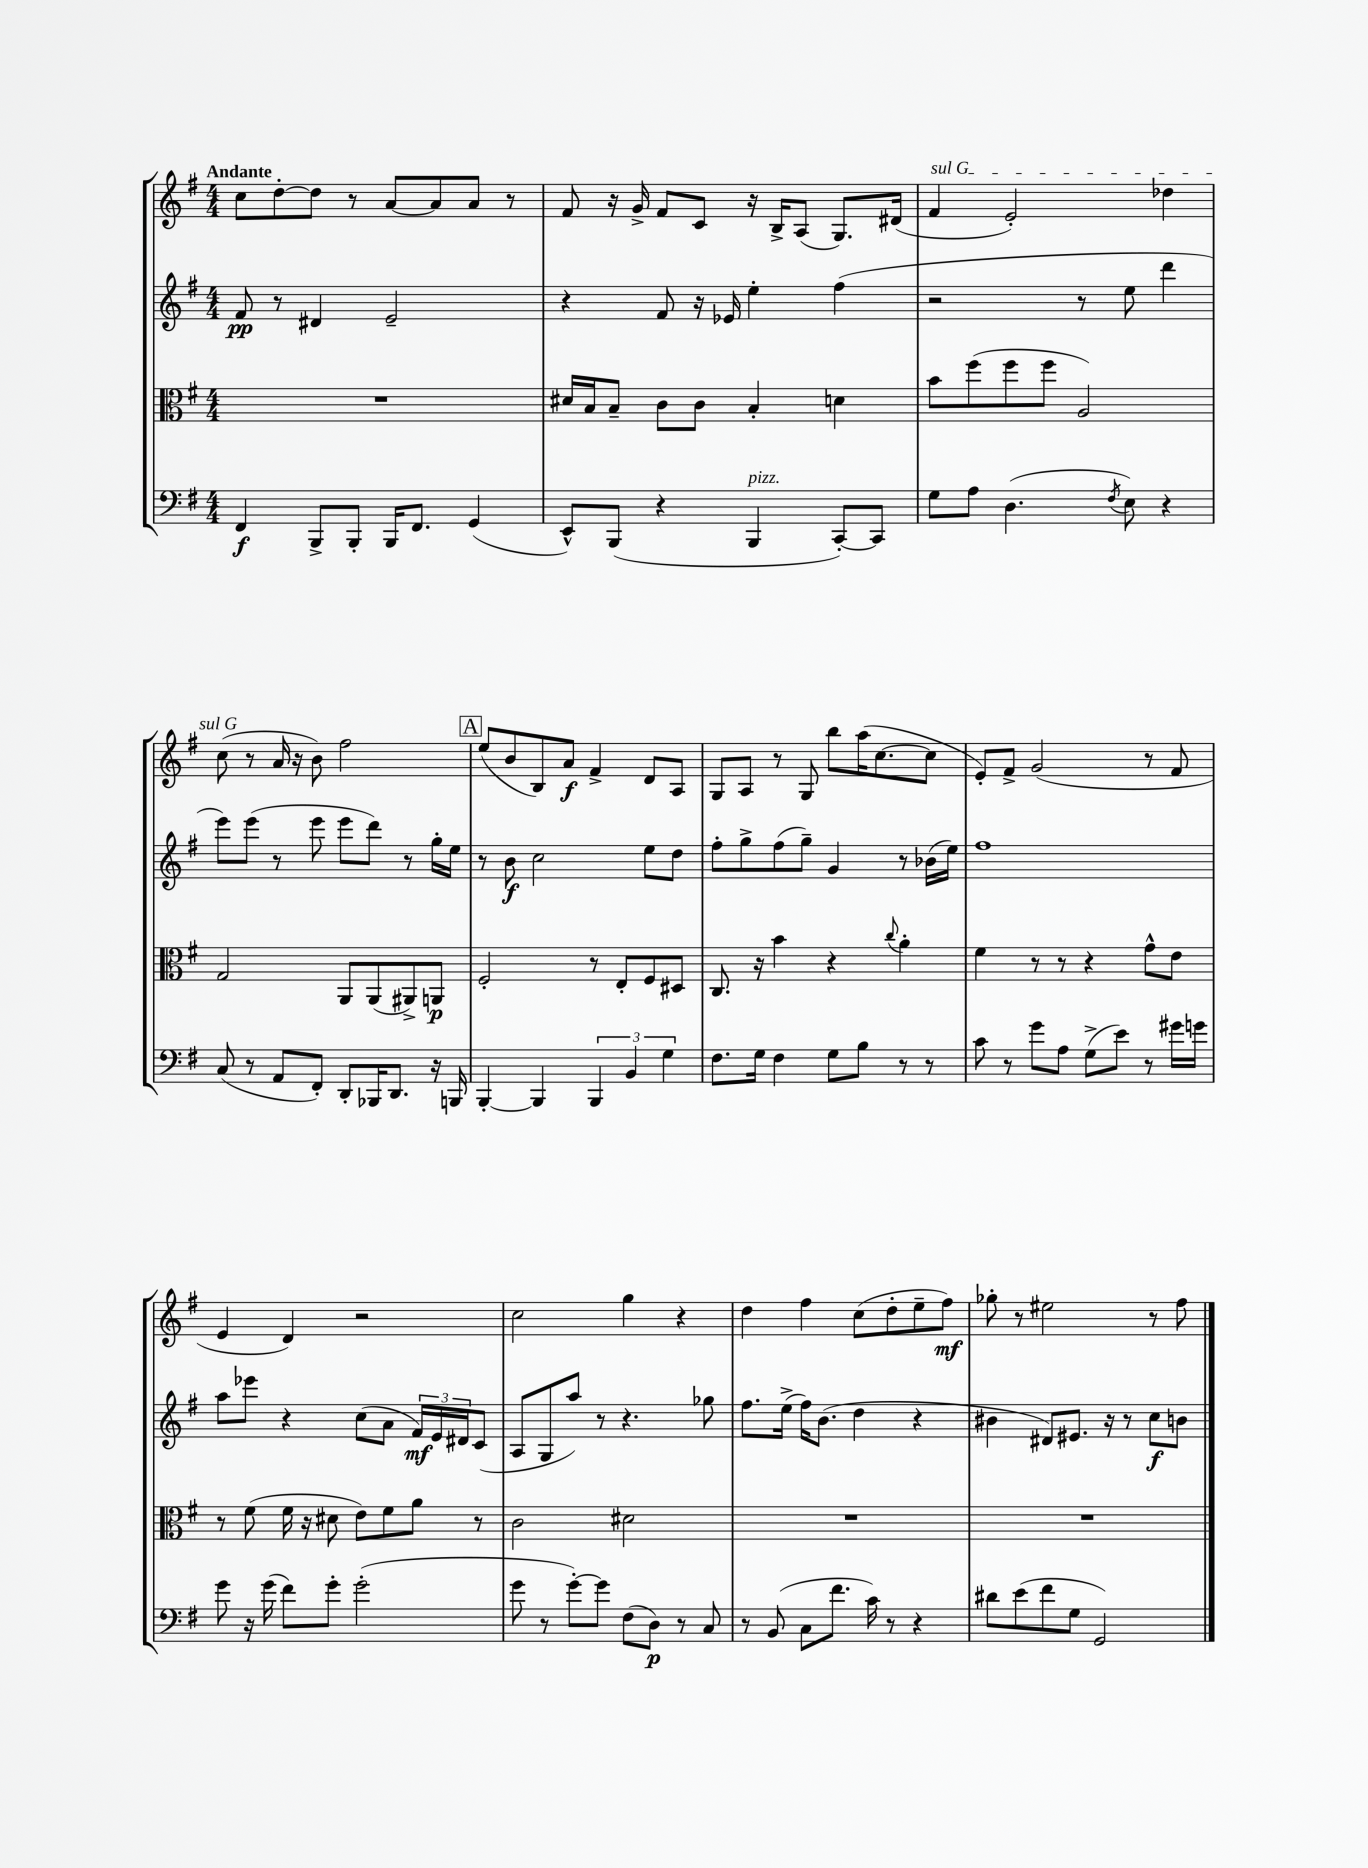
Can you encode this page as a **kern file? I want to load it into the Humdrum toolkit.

**kern	**kern	**kern	**kern
*staff4	*staff3	*staff2	*staff1
*clefF4	*clefC3	*clefG2	*clefG2
*k[f#]	*k[f#]	*k[f#]	*k[f#]
*M4/4	*M4/4	*M4/4	*M4/4
4FF#	1r	8f#	8cc
.	.	8r	[8dd'
8BBB^	.	4d#	8dd]
8BBB'	.	.	8r
16BBB	.	2e~	[8a
8.FF#	.	.	.
.	.	.	8a]
(4GG	.	.	8a
.	.	.	8r
=	=	=	=
8EE^^)	16d#	4r	8f#
.	16B	.	.
(8BBB	8B~	.	16r
.	.	.	16g^
4r	8c	8f#	8f#
.	8c	16r	8c
.	.	16e-	.
4BBB	4B'	4ee'	16r
.	.	.	16B^
.	.	.	(8A
[8CC')	4d	(4ff#	8.G)
8CC]	.	.	.
.	.	.	(16d#
=	=	=	=
8G	8b	2r	4f#
8A	(8ff#	.	.
(4.D	8ff#	.	2e')
.	8ff#	.	.
.	2A)	8r	.
8qF#	.	.	.
8E)	.	8ee	.
4r	.	4ddd	4dd-
=	=	=	=
(8C	2G	8eee)	(8cc
8r	.	(8eee	8r
8AA	.	8r	16a
.	.	.	16r
8FF#')	.	8eee	8b)
8DD'	8AA	8eee	2ff#
16BBB-	(8AA	8ddd)	.
8.DD	.	.	.
.	8AA#^)	8r	.
16r	8AA	16gg'	.
16BBB	.	16ee	.
=	=	=	=
[4BBB'	2F#'	8r	(8ee
.	.	8b	8b
4BBB]	.	2cc	8B)
.	.	.	8a
6BBB	8r	.	4f#^
.	8E'	.	.
6BB	.	.	.
.	8F#	8ee	8d
6G	.	.	.
.	8D#	8dd	8A
=	=	=	=
8.F#	8.C	8ff#'	8G
.	.	8gg^	8A
16G	16r	.	.
4F#	4b	(8ff#	8r
.	.	8gg~)	8G
8G	4r	4g	8bb
8B	.	.	(16aa
.	.	.	[8.cc
.	8qqcc	.	.
8r	4a'	8r	.
8r	.	(16b-	8cc]
.	.	16ee)	.
=	=	=	=
8c	4f#	1ff#	8e')
8r	.	.	8f#^
8g	8r	.	(2g
8A	8r	.	.
(8G^	4r	.	.
8e)	.	.	.
8r	8g^^	.	8r
16g#	8e	.	8f#
16g	.	.	.
=	=	=	=
8g	8r	8aa	4e
16r	(8f#	8eee-	.
(16g	.	.	.
8f#)	16f#	4r	4d)
.	16r	.	.
8g'	8d#	.	.
(2g'	8e)	(8cc	2r
.	8f#	8a	.
.	8a	24f#)	.
.	.	24e	.
.	.	24d#	.
.	8r	(8c	.
=	=	=	=
8g	2c	8A	2cc
8r	.	8G	.
[8g')	.	8aa)	.
8g]	.	8r	.
(8F#	2d#	4.r	4gg
8D)	.	.	.
8r	.	.	4r
8C	.	8gg-	.
=	=	=	=
8r	1r	8.ff#	4dd
(8BB	.	.	.
.	.	(16ee^	.
8C	.	16ff#)	4ff#
.	.	(8.b	.
8.f#	.	.	.
.	.	4dd	(8cc
16c)	.	.	.
8r	.	.	8dd'
4r	.	4r	8ee~
.	.	.	8ff#)
=	=	=	=
8d#	1r	4b#	8gg-'
(8e	.	.	8r
8f#	.	8d#)	2ee#
8G	.	8.e#	.
2GG)	.	.	.
.	.	16r	.
.	.	8r	.
.	.	8cc	8r
.	.	8b	8ff#
==	==	==	==
*-	*-	*-	*-
